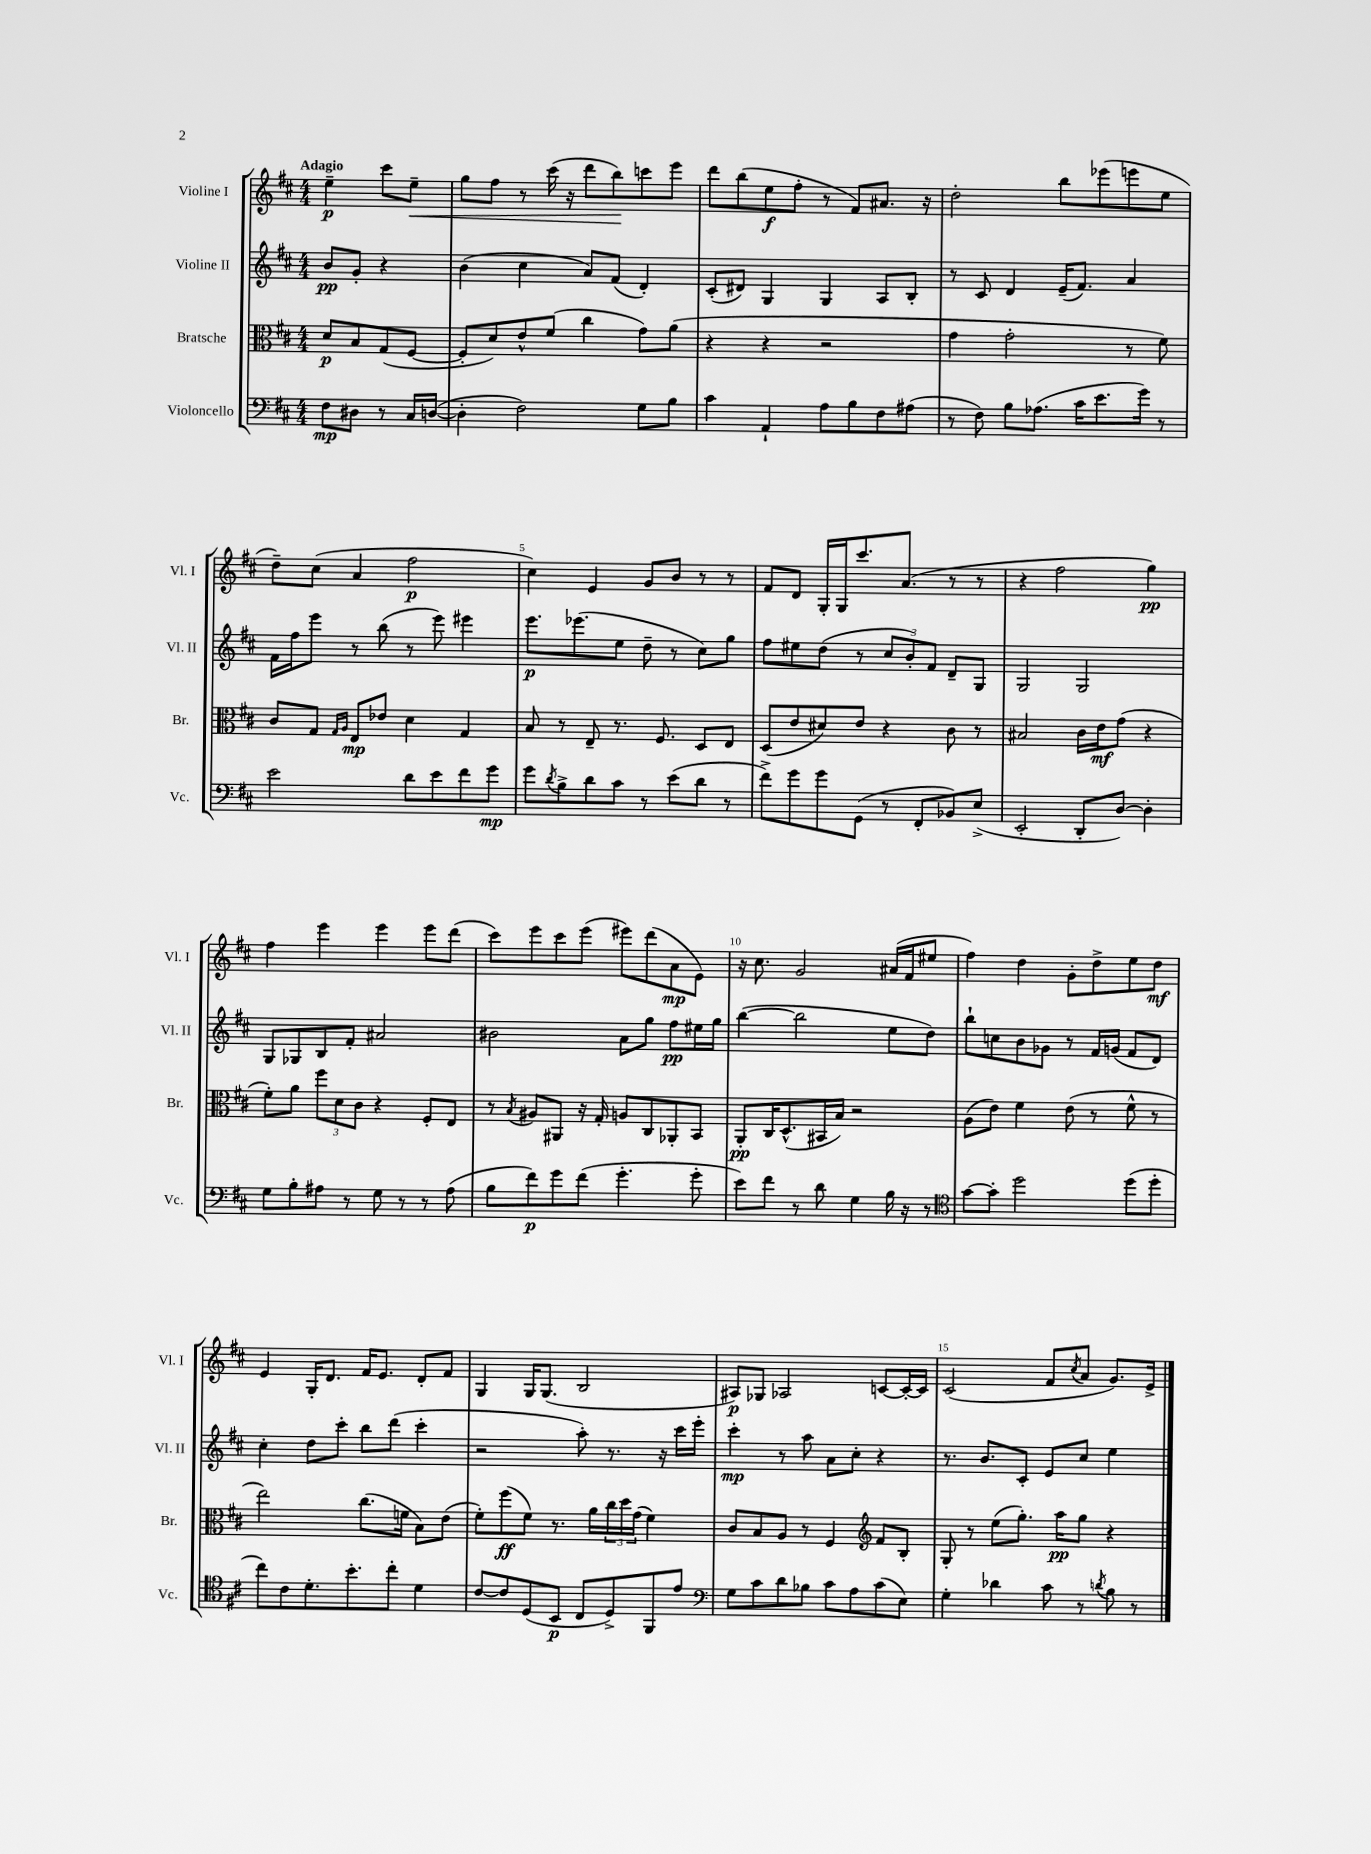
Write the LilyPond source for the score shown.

<<
\new StaffGroup <<
\new Staff = "s0" \with { instrumentName = "Violine I" shortInstrumentName = "Vl. I" } {
    \clef treble \key d \major \numericTimeSignature \time 4/4 \partial 2 \tempo "Adagio"
    e''4--\p cis'''8 e''8--\< |
    g''8 fis''8 r8 cis'''16( r16 d'''8 b''8\!) c'''8 e'''8 |
    d'''8 b''8( e''8\f fis''8-. r8 fis'8) ais'8. r16 |
    d''2-. b''8 ees'''8( e'''8 e''8 |
    d''8--) cis''8( a'4 fis''2\p |
    cis''4) e'4 g'8 b'8 r8 r8 |
    fis'8 d'8 g16-. g16 cis'''8. a'8.( r8 r8 |
    r4 fis''2 g''4\pp) |
    fis''4 e'''4 e'''4 e'''8 d'''8( |
    cis'''8) e'''8 cis'''8 e'''8( eis'''8) d'''8( a'8\mp e'8) |
    r16 cis''8. g'2 ais'16( fis'16 eis''8 |
    fis''4) d''4 g'8-. d''8-> e''8 d''8\mf |
    e'4 g16-. d'8. fis'16 e'8. d'8-. fis'8 |
    g4 g16 g8.( b2 |
    ais8\p) ges8 aes2 c'8~ c'16~-. c'16 |
    cis'2( fis'8 \acciaccatura { cis''8 } a'8 g'8.) e'16-> \bar "|." |
}
\new Staff = "s1" \with { instrumentName = "Violine II" shortInstrumentName = "Vl. II" } {
    \clef treble \key d \major \numericTimeSignature \time 4/4 \partial 2
    b'8\pp g'8-. r4 |
    b'4( cis''4 a'8) fis'8( d'4-.) |
    cis'8-.( dis'8) g4 g4 a8 b8-. |
    r8 cis'8 d'4 e'16--( fis'8.) a'4 |
    fis'16 fis''16 e'''8 r8 b''8( r8 e'''8) eis'''4 |
    e'''8.\p ees'''8.( e''8 d''8-- r8 cis''8) g''8 |
    fis''8 eis''8 d''8( r8 \tuplet 3/2 { cis''8 b'8-.) fis'8 } d'8-- g8 |
    g2 g2 |
    g8 ges8 b8 fis'8-. ais'2 |
    bis'2 a'8 g''8 fis''8\pp eis''16 g''16 |
    b''4~( b''2 e''8 d''8) |
    b''8-! c''8 b'8 ges'8 r8 fis'16 g'16( fis'8 d'8) |
    cis''4-. d''8 cis'''8-. b''8 d'''8( cis'''4-. |
    r2 a''8-.) r8. r16 cis'''16 e'''16-. |
    cis'''4-.\mp r8 a''8 a'8 cis''8-. r4 |
    r8. b'8. cis'8-. e'8 cis''8 e''4 \bar "|." |
}
\new Staff = "s2" \with { instrumentName = "Bratsche" shortInstrumentName = "Br." } {
    \clef alto \key d \major \numericTimeSignature \time 4/4 \partial 2
    d'8\p b8 g8( fis8~ |
    fis8-. d'8) e'8-^ fis'8( cis''4 g'8) a'8( |
    r4 r4 r2 |
    g'4 g'2-. r8 fis'8) |
    cis'8 g8 \grace { g16 a16 } e8\mp ees'8 d'4 g4 |
    b8 r8 e8-- r8. fis8. d8 e8 |
    d8( e'8 dis'8) e'8 r4 cis'8 r8 |
    bis2 cis'16 e'16\mf g'8( r4 |
    fis'8-.) a'8 \tuplet 3/2 { fis''8 d'8 cis'8 } r4 fis8-. e8 |
    r8 \acciaccatura { b8 } ais8 ais,8 r16 g16-. a8 cis8 aes,8-. b,8 |
    a,8-.\pp cis16 d8.-^( bis,16 b16) r2 |
    a8( e'8) fis'4 e'8( r8 fis'8-^ r8 |
    e''2) cis''8.( f'16 b8) e'8( |
    fis'8-.) fis''8\ff( fis'8) r8. a'16 \tuplet 3/2 { cis''16 d''16 g'16( } fis'4) |
    cis'8 b8 a8 r8 fis4 \clef treble fis'8 b8-. |
    g8-. r8 e''8( g''8.-.) a''16\pp g''8 r4 \bar "|." |
}
\new Staff = "s3" \with { instrumentName = "Violoncello" shortInstrumentName = "Vc." } {
    \clef bass \key d \major \numericTimeSignature \time 4/4 \partial 2
    fis8\mp dis8 r8 cis16 d16~( |
    d4-. fis2) g8 b8 |
    cis'4 a,4-! a8 b8 fis8 ais8( |
    r8 fis8) b8 aes8.( cis'16 e'8. g'16) r8 |
    e'2 d'8 e'8 fis'8 g'8\mp |
    g'8 \acciaccatura { d'8 } b8-> d'8 cis'8 r8 e'8( d'8 r8 |
    fis'8->) g'8 g'8 g,8( r8 fis,8-. bes,8) e8->( |
    e,2-. d,8-. d8~) d4-. |
    g8 b8-. ais8 r8 g8 r8 r8 ais8( |
    b8 fis'8\p) g'8 fis'8( g'4.-. g'8-. |
    e'8) fis'8 r8 d'8 g4 b16 r16 r8 |
    \clef tenor g'8~ g'8-. d''2 d''8( d''8-. |
    cis''8) cis'8 d'8.-. b'8.-. cis''8-. d'4 |
    cis'8~ cis'8 d8( b,8\p cis8 d8->) fis,8 e'8 |
    \clef bass g8 cis'8 d'8 bes8 cis'8 a8 cis'8( e8) |
    g4-. des'4 cis'8 r8 \acciaccatura { d'8 } b8 r8 \bar "|." |
}
>>
>>
\layout { \context { \Score \override BarNumber.break-visibility = ##(#f #t #t) barNumberVisibility = #(every-nth-bar-number-visible 5) } }
